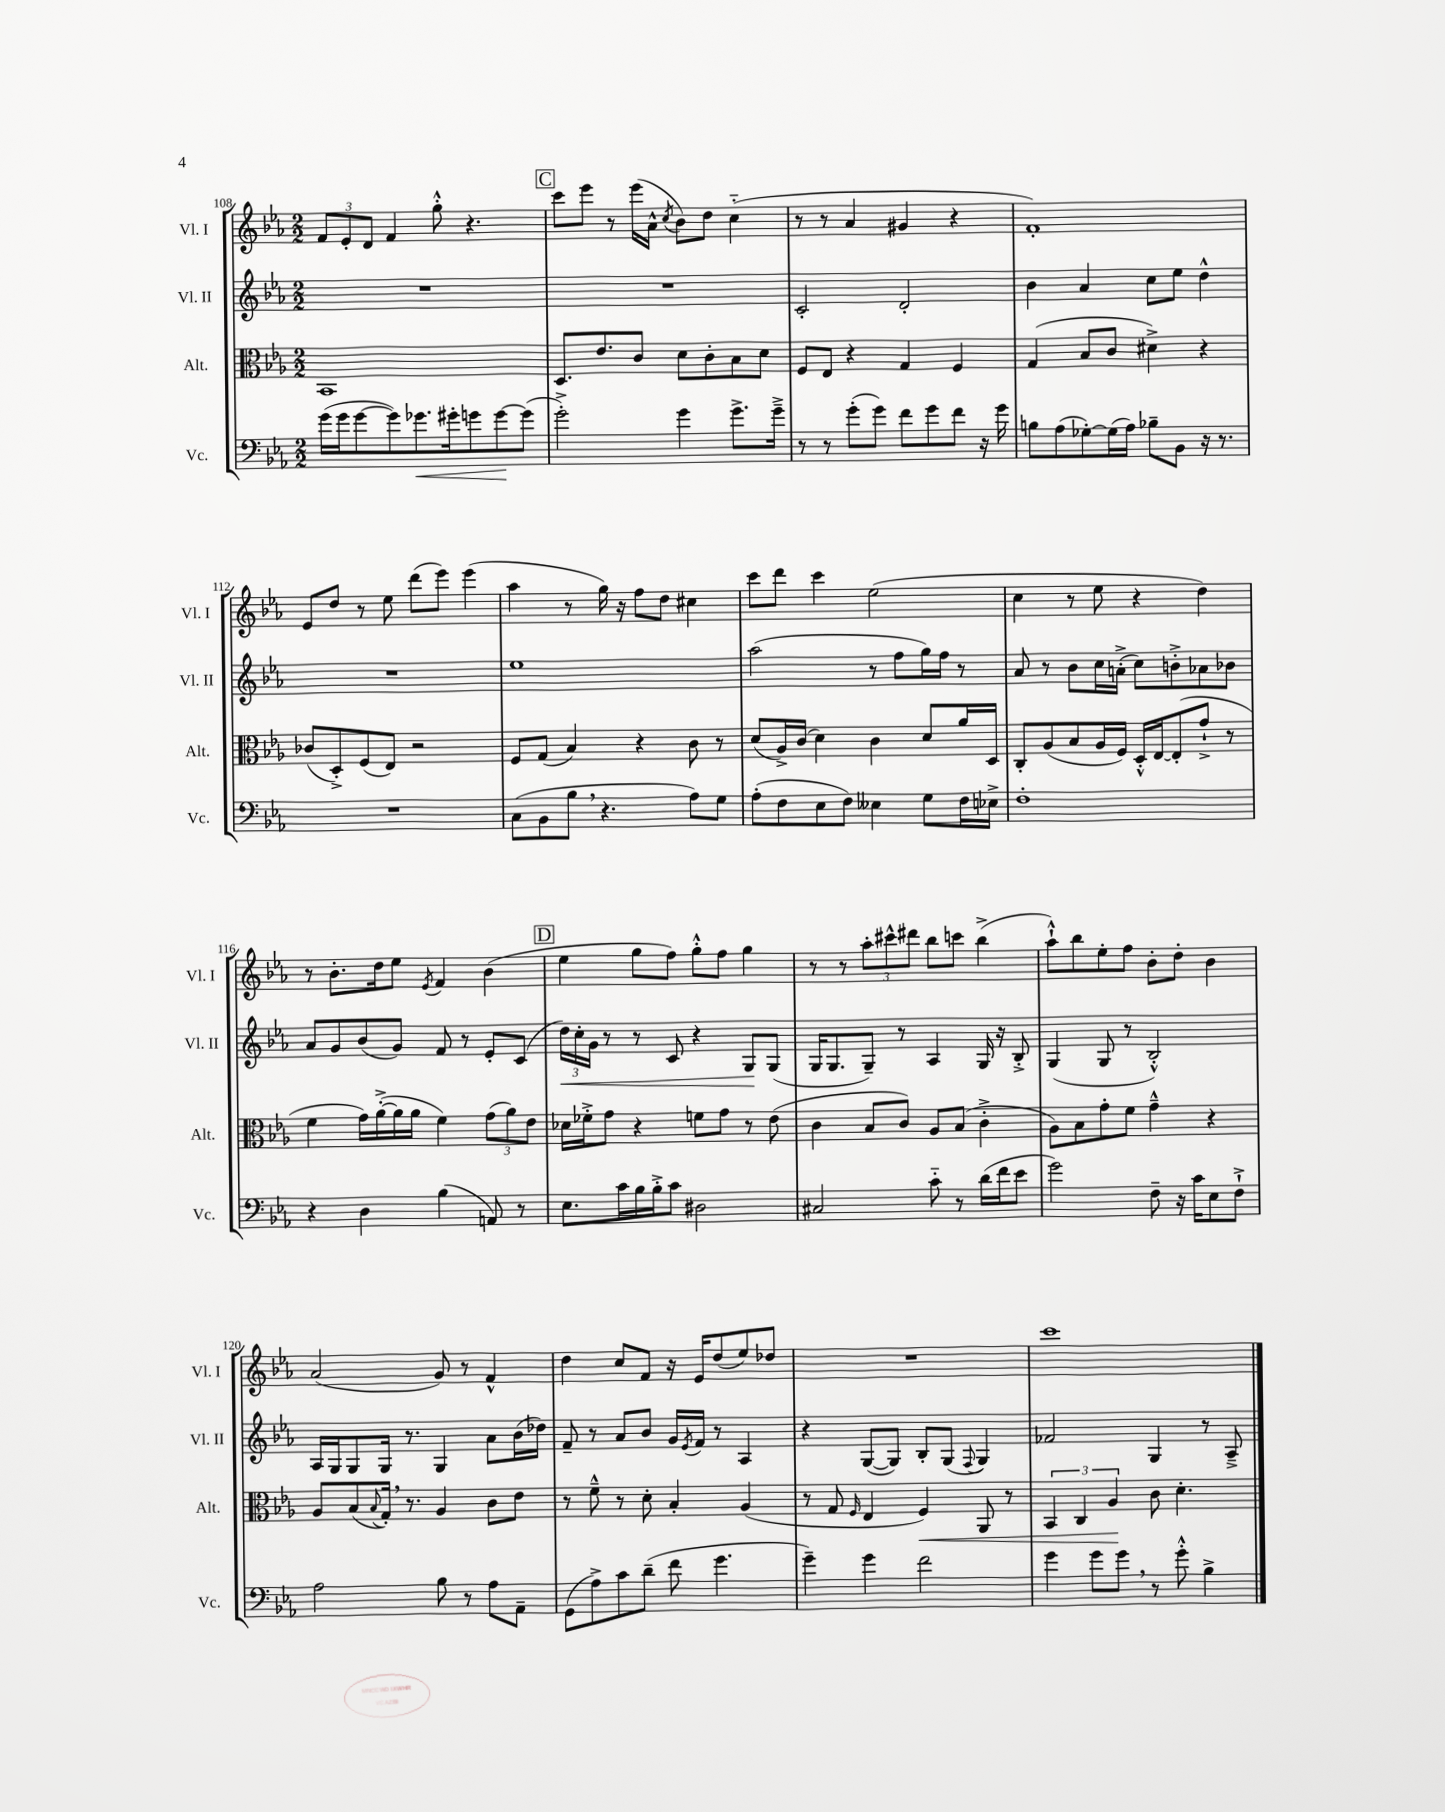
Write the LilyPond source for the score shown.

<<
\new StaffGroup <<
\new Staff = "s0" \with { instrumentName = "Vl. I" shortInstrumentName = "Vl. I" } {
    \clef treble \key ees \major \numericTimeSignature \time 2/2
    \tuplet 3/2 { f'8 ees'8-. d'8 } f'4 g''8-.-^ r4. |
    \mark \markup { \box "C" } c'''8 ees'''8 r8 ees'''16( aes'16-^ \acciaccatura { c''8 } bes'8) d''8 c''4-_( |
    r8 r8 aes'4 gis'4 r4 |
    f'1-.) |
    ees'8 d''8 r8 ees''8 d'''8( ees'''8) ees'''4( |
    aes''4 r8 g''16) r16 f''8 d''8 cis''4 |
    c'''8 d'''8 c'''4 ees''2( |
    c''4 r8 ees''8 r4 d''4) |
    r8 bes'8.-. d''16 ees''8 \acciaccatura { ees'8 } f'4 bes'4( |
    \mark \markup { \box "D" } ees''4 g''8 f''8) g''8-.-^ f''8 g''4 |
    r8 r8 \tuplet 3/2 { aes''8-. cis'''8-^ dis'''8 } bes''8 c'''8 bes''4->( |
    aes''8-!-^) bes''8 ees''8-. f''8 bes'8-. d''8-. bes'4 |
    aes'2( g'8) r8 f'4-^ |
    d''4 c''8 f'8 r16 ees'16 d''8( ees''8) des''8 |
    R1 |
    c'''1 \bar "|." |
}
\new Staff = "s1" \with { instrumentName = "Vl. II" shortInstrumentName = "Vl. II" } {
    \clef treble \key ees \major \numericTimeSignature \time 2/2
    R1 |
    \mark \markup { \box "C" } R1 |
    c'2-. d'2-. |
    bes'4 aes'4 c''8 ees''8 d''4-^ |
    R1 |
    ees''1 |
    aes''2( r8 f''8 g''16) f''16 r8 |
    aes'8 r8 bes'8 c''16 a'16-.->( c''8) b'8-.-> aes'8 bes'8 |
    aes'8 g'8 bes'8( g'8) f'8 r8 ees'8-. c'8( |
    \mark \markup { \box "D" } \tuplet 3/2 { d''16\<) c''16-. g'16 } r8 r8 c'8 r4 g8\! g8( |
    g16 g8. g8--) r8 aes4 g16 r16 bes8-.-> |
    g4( g8 r8 bes2-.-^) |
    aes16 g16 g8 g16 r8. g4 aes'8 bes'16( des''16) |
    f'8-- r8 aes'8 bes'8 g'16 \acciaccatura { ees'8 } f'16 r8 aes4 |
    r4 g8~( g8) bes8-. g8( \appoggiatura { f8 } g4) |
    fes'2 g4 r8 aes8---> \bar "|." |
}
\new Staff = "s2" \with { instrumentName = "Alt." shortInstrumentName = "Alt." } {
    \clef alto \key ees \major \numericTimeSignature \time 2/2
    bes,1 |
    \mark \markup { \box "C" } d8. ees'8. c'8 d'8 c'8-. bes8 d'8 |
    f8 ees8 r4 g4 f4 |
    g4( bes8 c'8 dis'4->) r4 |
    ces'8( d8-.->) f8( ees8) r2 |
    f8 g8( bes4) r4 c'8 r8 |
    d'8( aes16->) c'16( d'4) c'4 d'8 aes'16 d16 |
    c8-. aes8( bes8 aes16 f16) d16-.-^ ees16~ ees8-.( g'8-!-> r8 |
    f'4 g'16) aes'16~-.->( aes'16 aes'16 f'4) \tuplet 3/2 { g'8( aes'8) ees'8 } |
    \mark \markup { \box "D" } des'16 fes'16-.-> g'8 r4 f'8 g'8 r8 ees'8( |
    c'4 bes8 c'8) aes8 bes8( c'4-.-> |
    aes8) bes8 g'8-. f'8 g'4---^ r4 |
    aes8 bes8( \appoggiatura { bes8 } g16-.) \breathe r8. aes4 c'8 ees'8 |
    r8 f'8---^ r8 d'8-. bes4-. aes4( |
    r8 g8 \grace { f16 } ees4 f4\<) aes,8 r8 |
    \tuplet 3/2 { bes,4 c4 aes4\! } c'8 d'4.-. \bar "|." |
}
\new Staff = "s3" \with { instrumentName = "Vc." shortInstrumentName = "Vc." } {
    \clef bass \key ees \major \numericTimeSignature \time 2/2
    g'16( g'16 g'8~ g'8) ges'8.\< gis'16-. g'8 g'8~\! g'8( |
    \mark \markup { \box "C" } g'2-.->) g'4 g'8.-> g'16---> |
    r8 r8 g'8-.( g'8) f'8 g'8 f'8 r16 g'16 |
    b8 aes8( ges8~-.) ges16( aes16) bes8-- bes,8 r16 r8. |
    R1 |
    c8( bes,8 bes8 \breathe r4. aes8) g8 |
    aes8-.( f8 ees8 f8) eeses4 g8 f16 ees16-> |
    f1-. |
    r4 d4 bes4( a,8) r8 |
    \mark \markup { \box "D" } ees8. c'16 bes16 bes16-.-> c'8 dis2 |
    cis2 c'8-_ r8 d'16( f'16 ees'8 |
    g'2) f8-- r16 c'16 ees8 f8-!-> |
    aes2 bes8 r8 aes8 aes,8-- |
    g,8( aes8->) c'8 d'8--( f'8 g'4. |
    g'4--) g'4 f'2 |
    g'4 g'8 g'8 \breathe r8 g'8-.-^ bes4-> \bar "|." |
}
>>
>>
\layout { \context { \Score currentBarNumber = #108 } }
